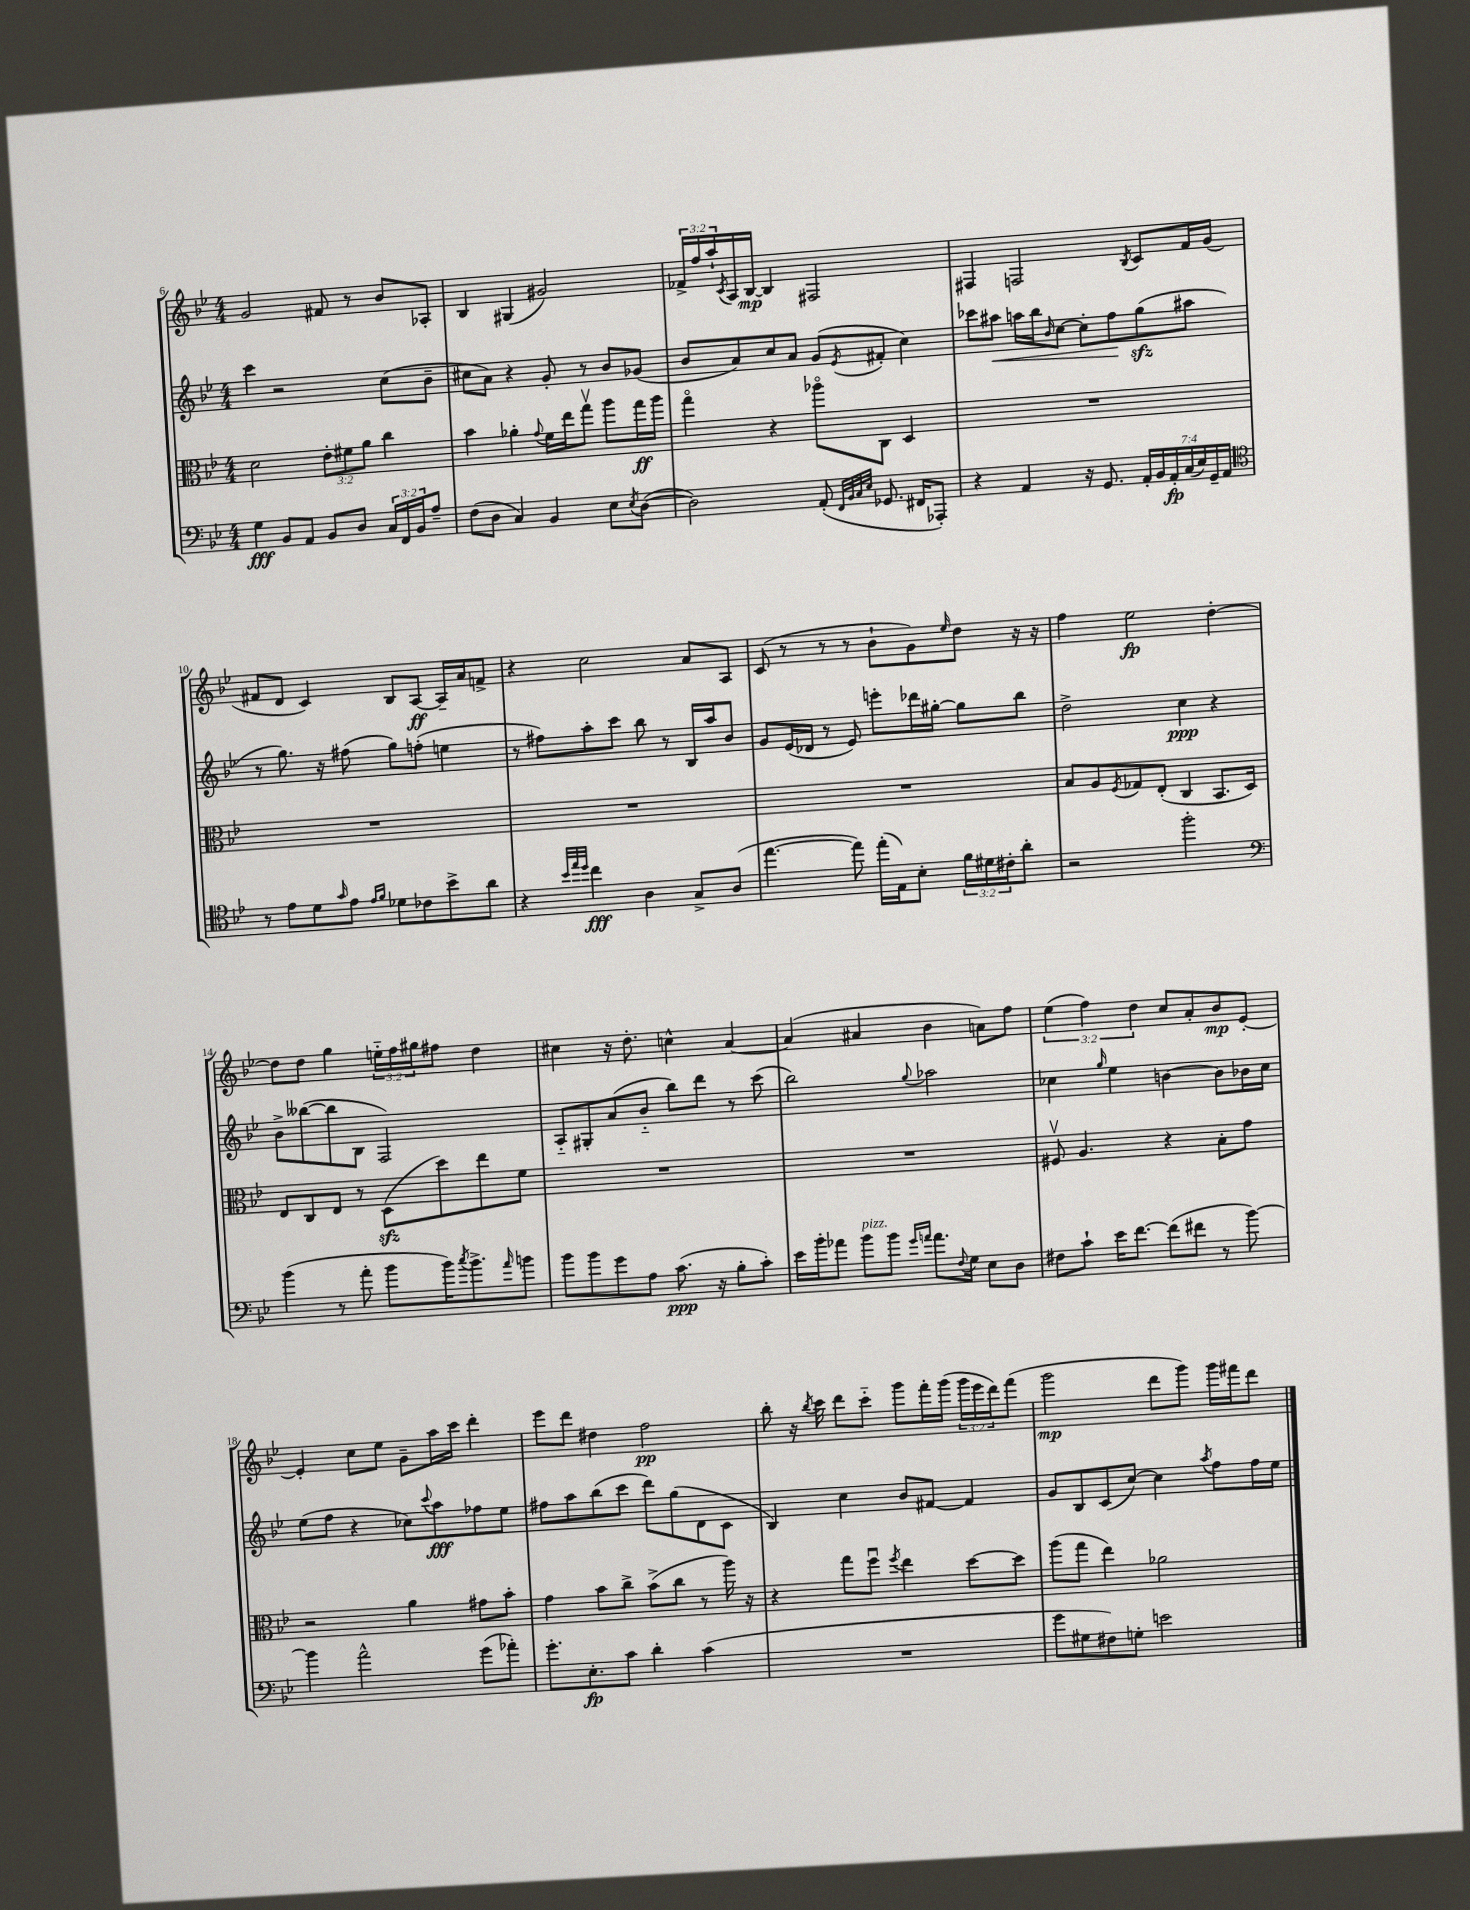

**kern	**kern	**kern	**kern
*staff4	*staff3	*staff2	*staff1
*clefF4	*clefC3	*clefG2	*clefG2
*k[b-e-]	*k[b-e-]	*k[b-e-]	*k[b-e-]
*M4/4	*M4/4	*M4/4	*M4/4
4G	2d	4ccc	2g
8BB-	.	2r	.
8AA	.	.	.
8BB-	12e-'	.	8f#
.	12f#	.	.
8D	.	.	8r
.	12a	.	.
24C	4cc	(8cc	8b-
24FF	.	.	.
24BB-	.	.	.
8A~	.	8b-~	8A-'
=	=	=	=
(8F	4b-	8cc#	4B-
8D	.	8a)	.
4C)	4a-'	4r	(4G#
.	8qqg	.	.
4BB-	16f	8g'	2g#)
.	16ee-	.	.
.	8ggv	8r	.
8E-	8aa	8b-	.
8qE-	.	.	.
([8D	16gg	(8g-	.
.	16aa	.	.
=	=	=	=
2D])	4ggo	8b-	24f-^
.	.	.	24ff
.	.	.	24aa`
.	.	.	8qc
.	.	8a)	16A
.	.	.	[16B-
.	4r	8cc	4B-]
.	.	8a	.
(8AA'	8aa-o	(8g	2F#
32qqFF	.	.	.
32qqBB-	.	.	.
32qqC	.	.	.
32qqE-	.	8qe-	.
8.GG-	8C	8f#'	.
.	4D	4cc)	.
16FF#	.	.	.
8AAA-')	.	.	.
=	=	=	=
4r	1r	8ccc-	4F#
.	.	8aa#	.
4AA	.	16aa	2F
.	.	16bb-	.
.	.	16qqb-	.
.	.	[8cc	.
16r	.	8cc']	.
8.GG	.	.	.
.	.	8ff	.
.	.	.	8qB-
28AA'	.	(8gg	8c
28BB-	.	.	.
28AA'	.	.	.
(28C	.	.	.
.	.	8aa#	16f
28E-)	.	.	.
28GG~	.	.	.
.	.	.	(16g
28AA	.	.	.
=	=	=	=
*clefC4	*	*	*
8r	1r	8r	8f#
8e-	.	8.gg)	8d
8d	.	.	4c)
.	.	16r	.
16qqg	.	.	.
8e-	.	(8ff#	.
16qqe-	.	.	.
16qqf	.	.	.
8d-	.	8gg)	8B-
8c-	.	(8ff'	[8A
8b-^	.	4ee	16A~]
.	.	.	16a
8a	.	.	8f^
=	=	=	=
4r	1r	8r	4r
.	.	8ff#)	.
32qqb-	.	.	.
32qqee-	.	.	.
32qqdd	.	.	.
4cc	.	8aa'	2cc
.	.	8ccc	.
4A	.	8bb-	.
.	.	8r	.
8G^	.	16B-	8a
.	.	16aa	.
(8A	.	8b-	8A
=	=	=	=
[4.ee-	1r	8g	(8c
.	.	(16e-	8r
.	.	16d-	.
.	.	8r	8r
8ee-])	.	8e-)	8r
(16ee-'	.	8eee'	8b-`
16E-)	.	.	.
8B-'	.	16ddd-	8g)
.	.	[16gg#'	.
.	.	.	16qqee-
24f	.	8gg#]	8dd
24d#	.	.	.
24c#'	.	.	.
8a'	.	8bb-	16r
.	.	.	16r
=	=	=	=
2r	8B-	2dd^	4ff
.	8A	.	.
.	8qF	.	.
.	8G-	.	2ee-
.	(8E-'	.	.
2ff'	4C	4cc	.
.	8.BB-	4r	[4dd'
.	16D)	.	.
=	=	=	=
*clefF4	*	*	*
(4b-	8E-	8b-^	8dd]
.	8C	([8bb--	8dd
8r	8E-	8bb--]	4gg
8a'	8r	8B-	.
8b-	(8D	2F)	24ee'~
.	.	.	24ff
.	.	.	24gg#
16b-)	8dd)	.	8ff#
8qcc	.	.	.
8.b-^	.	.	.
.	8ee-	.	4dd
16qqa	.	.	.
8b	8f	.	.
=	=	=	=
8b-	1r	8A'~	4cc#
8b-	.	8G#'	.
8g	.	(8a	16r
.	.	.	8.dd'
8A	.	8b-'~	.
(8.c	.	8bb-)	4cc^^
.	.	8ddd	.
16r	.	.	.
8B-'	.	8r	[4a
8c')	.	(8ccc	.
=	=	=	=
16e-	1r	2bb-)	(4a]
16b-'	.	.	.
8a-	.	.	.
8b-	.	.	4a#
8b-	.	.	.
16qqg	.	.	.
16qqa	.	8qqgg	.
8.a	.	2aa-	4b-
8qqF	.	.	.
16G	.	.	.
8E-	.	.	8a)
8D	.	.	8ff
=	=	=	=
8F#	8F#v	4cc-	(6ee-
8c`	4.A	.	.
.	.	.	6ff)
.	.	16qqgg	.
16e-	.	4ee-	.
[8.f	.	.	.
.	.	.	6dd
(8f]	4r	[4b	8cc
8f#	.	.	8a'
8r	8B-'	8b]	8b-
[8b-)	8g	16b-	[8e-'
.	.	16cc-	.
=	=	=	=
4b-]	2r	(8ee-	4e-']
.	.	8ff	.
2a^^	.	4r	8cc
.	.	.	8ee-
.	4a	8cc-)	8g~
.	.	8qqccc	.
.	.	8aa	16aa
.	.	.	16ccc
(8g	8g#	8ff-	4ddd'
8a-')	8b-'	8ee-	.
=	=	=	=
8.g'	4g	8ff#	8eee-
.	.	8aa	8ddd
8.E-'	.	.	.
.	8b-	(8bb-	4dd#
8c	8cc^	8ccc	.
4d'	(8b-^	8ddd)	2ff
.	8cc	(8gg	.
(4c	8r	8d	.
.	16aa)	8c	.
.	16r	.	.
=	=	=	=
1r	4r	4B-)	8bb-'
.	.	.	16r
.	.	.	8qbb-
.	.	.	16ccc
.	8gg	4cc	8ddd
.	8ffu	.	8ccc'~
.	8qff	.	.
.	4ee-	8b-	8ggg
.	.	[8f#	16fff'
.	.	.	(16ggg
.	[8dd	4f#]	24ggg
.	.	.	24eee-
.	.	.	24ddd)
.	8dd]	.	(8fff
=	=	=	=
8g	(8aa	8g	2ggg
8G#	8gg	8B-	.
8F#)	4ee-)	(8c	.
8G'	.	[8cc)	.
2e	2a-	4cc]	8ddd
.	.	.	8ggg)
.	.	8qaa	.
.	.	8ff	16ggg
.	.	.	16fff#
.	.	16ff	8ddd
.	.	16ee-	.
==	==	==	==
*-	*-	*-	*-
